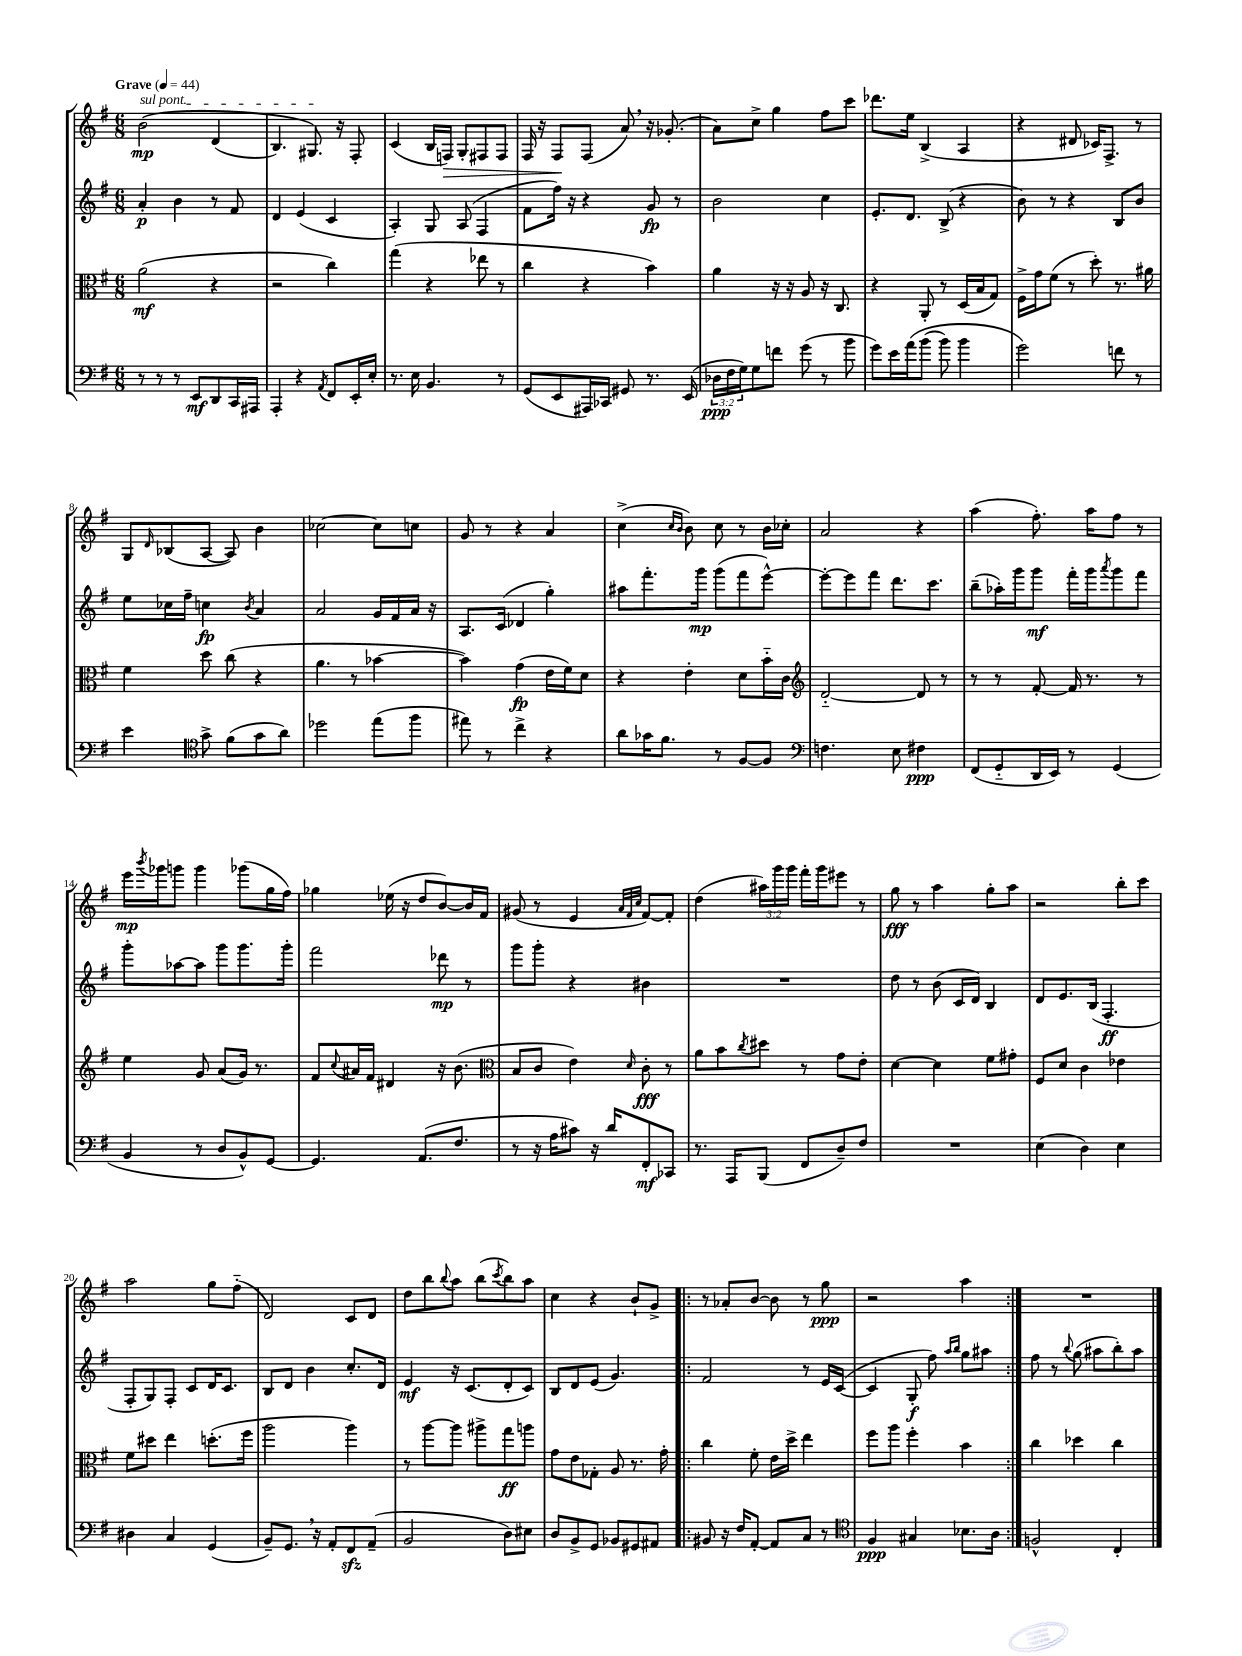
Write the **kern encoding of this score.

**kern	**dynam	**kern	**dynam	**kern	**dynam	**kern	**dynam
*part4	*part4	*part3	*part3	*part2	*part2	*part1	*part1
*staff4	*staff4	*staff3	*staff3	*staff2	*staff2	*staff1	*staff1
*clefF4	*	*clefC3	*	*clefG2	*	*clefG2	*
*k[f#]	*	*k[f#]	*	*k[f#]	*	*k[f#]	*
*M6/8	*	*M6/8	*	*M6/8	*	*M6/8	*
*MM44	*	*MM44	*	*MM44	*	*MM44	*
=1	=1	=1	=1	=1	=1	=1	=1
!	!	!	!	!	!	!LO:TX:a:B:t=Grave	!
!	!	!	!	!	!	!LO:TX:a:i:t=sul pont.	!
8r	.	(2a\	mf	4a'/	p	(2b\	mp
8r	.	.	.	.	.	.	.
8r	.	.	.	4b\	.	.	.
8EE/L	mf	.	.	.	.	.	.
8DD/	.	4r	.	8r	.	(4d/	.
16CC/L	.	.	.	8f#/	.	.	.
16AAA#X/JJ	.	.	.	.	.	.	.
=2	=2	=2	=2	=2	=2	=2	=2
4AAA'/	.	2r	.	4d/	.	4.B/)	.
4r	.	.	.	(4e/	.	.	.
.	.	.	.	.	.	8.G#X/)	.
8qAA/	.	.	.	.	.	.	.
8FF#/L	.	4cc\)	.	4c/	.	.	.
.	.	.	.	.	.	16r	.
16EE'/L	.	.	.	.	.	8F#'/	.
16E'/JJ	.	.	.	.	.	.	.
=3	=3	=3	=3	=3	=3	=3	=3
8.r	.	(4gg\	.	4A'/)	.	(4c/	.
16E\	.	.	.	.	.	.	.
4.BB/	.	4r	.	8G/	.	16B/LL	.
!	!	!	!	!	!	!	!LO:HP:b
.	.	.	.	.	.	16Fn/JJ)	>
.	.	.	.	(8A/	.	8G'/L	.
.	.	8ee-X\	.	4F#/	.	8F#X/	.
8r	.	8r	.	.	.	8F#/J	.
=4	=4	=4	=4	=4	=4	=4	=4
(8GG/L	.	4cc\	.	8f#\L	.	16F#/	.
.	.	.	.	.	.	16r	.
8EE/	.	.	.	16ff#\Jk)	.	8F#/L	.
.	.	.	.	16r	.	.	.
16AAA#X/L)	.	4r	.	4r	.	(8F#/J	]
16CC-X/JJ	.	.	.	.	.	.	.
8GG#X/	.	.	.	.	.	8a,/)	.
8.r	.	4b\)	.	8g/	fp	16r	.
.	.	.	.	.	.	(8.g-X'/	.
.	.	.	.	8r	.	.	.
(16EE/	.	.	.	.	.	.	.
=5	=5	=5	=5	=5	=5	=5	=5
24D-X\LL	ppp	4a\	.	2b\	.	8a\L)	.
24F#\	.	.	.	.	.	.	.
24G\J)	.	.	.	.	.	.	.
8G\	.	.	.	.	.	8cc^\J	.
8fn\J	.	16r	.	.	.	4gg\	.
.	.	16r	.	.	.	.	.
(8g\	.	8A/	.	.	.	.	.
8r	.	16r	.	4cc\	.	8ff#\L	.
.	.	8.C/	.	.	.	.	.
8b\	.	.	.	.	.	8ccc\J	.
=6	=6	=6	=6	=6	=6	=6	=6
8g\L)	.	4r	.	8.e'/L	.	8.ddd-X\L	.
16e\L	.	.	.	.	.	.	.
(16a\J	.	.	.	8.d/J	.	16ee\Jk	.
(8b\J	.	8AA'/	.	.	.	(4B^/	.
8b\)	.	8r	.	(8B^/	.	.	.
4b\	.	(16D/LL	.	4r	.	4A/	.
.	.	16B/J	.	.	.	.	.
.	.	8G/J)	.	.	.	.	.
=7	=7	=7	=7	=7	=7	=7	=7
2g\)	.	16F#^\LL	.	8b\)	.	4r	.
.	.	16g\J	.	.	.	.	.
.	.	(8f#\J	.	8r	.	.	.
.	.	8r	.	4r	.	8d#X/	.
.	.	8dd'\)	.	.	.	16c-X/KL)	.
.	.	.	.	.	.	8.F#^/J	.
8fn\	.	8.r	.	8B/L	.	.	.
8r	.	.	.	8b/J	.	8r	.
.	.	16a#X\	.	.	.	.	.
!!LO:LB:g=z
=8	=8	=8	=8	=8	=8	=8	=8
4e\	.	4f#\	.	8ee\L	.	8G/L	.
.	.	.	.	.	.	16qqd/	.
.	.	.	.	16cc-X\L	.	(8B-X/	.
.	.	.	.	16ff#~\JJ	.	.	.
*clefC4	*	*	*	*	*	*	*
8g^\	.	8dd\	.	4ccn\	fp	[8A/J	.
(8f#\L	.	(8cc\	.	.	.	8A/])	.
.	.	.	.	8qb/	.	.	.
8g\	.	4r	.	4a/	.	4b\	.
8a\J)	.	.	.	.	.	.	.
=9	=9	=9	=9	=9	=9	=9	=9
2dd-X\	.	4.a\	.	2a/	.	[2cc-X\	.
.	.	8r	.	.	.	.	.
(8ee\L	.	[4b-X\	.	16g/LL	.	8cc-\L]	.
.	.	.	.	16f#/	.	.	.
8ff#\J	.	.	.	16a/JJ	.	8ccn\J	.
.	.	.	.	16r	.	.	.
=10	=10	=10	=10	=10	=10	=10	=10
8ee#X\)	.	4b-\])	.	8.A/L	.	8g/	.
8r	.	.	.	.	.	8r	.
.	.	.	.	(16c/Jk	.	.	.
4cc^\	.	(4g\	fp	4d-X/	.	4r	.
4r	.	16e\LL	.	4gg'\)	.	4a/	.
.	.	16f#\J)	.	.	.	.	.
.	.	8d\J	.	.	.	.	.
=11	=11	=11	=11	=11	=11	=11	=11
8a\L	.	4r	.	8aa#X\L	.	(4cc^\	.
16g-X\K	.	.	.	8.fff#'\	.	.	.
8.f#\J	.	.	.	.	.	.	.
.	.	.	.	.	.	16qqcc/LL	.
.	.	.	.	.	.	16qqb/JJ	.
.	.	4e'\	.	.	.	8b\)	.
.	.	.	.	16ggg\Jk	mp	.	.
8r	.	.	.	(8ggg\L	.	8cc\	.
[8F#/L	.	8d\L	.	8fff#\	.	8r	.
8F#/J]	.	16b\L	.	[8eee^^\J)	.	16b\LL	.
.	.	16c\JJ	.	.	.	16cc-X'\JJ	.
=12	=12	=12	=12	=12	=12	=12	=12
*clefF4	*	*clefG2	*	*	*	*	*
4.Fn\	.	[2d/	.	8eee'\L_	.	2a/	.
.	.	.	.	8eee\]	.	.	.
.	.	.	.	8fff#\J	.	.	.
8E\	.	.	.	8.ddd\L	.	.	.
4F#X\	ppp	8d/]	.	.	.	4r	.
.	.	.	.	8.ccc\J	.	.	.
.	.	8r	.	.	.	.	.
=13	=13	=13	=13	=13	=13	=13	=13
(8FF#/L	.	8r	.	(8bb~\L	.	(4aa\	.
8GG/	.	8r	.	16aa-X'\L)	.	.	.
.	.	.	.	16ggg\J	.	.	.
16DD/L	.	[8f#'/	.	8ggg\J	mf	8.ff#'\)	.
16EE/JJ)	.	.	.	.	.	.	.
8r	.	16f#/]	.	16fff#'\LL	.	.	.
.	.	8.r	.	16ggg\J	.	16aa\KL	.
.	.	.	.	8qaaa/	.	.	.
(4GG/	.	.	.	8ggg\	.	8ff#\J	.
.	.	8r	.	8fff#\J	.	8r	.
!!LO:LB:g=z
=14	=14	=14	=14	=14	=14	=14	=14
4BB/	.	4ee\	.	8ggg'\L	.	16eee\LL	mp
.	.	.	.	.	.	8qbbb/	.
.	.	.	.	.	.	16ggg-X\J	.
.	.	.	.	[8aa-X\	.	8gggn\J	.
8r	.	8g/	.	8aa-\J]	.	4ggg\	.
8D/L	.	(8a/L	.	8ggg\L	.	.	.
8BB^^/)	.	16g/Jk)	.	8.ggg\	.	(8ggg-X\L	.
.	.	8.r	.	.	.	.	.
[8GG/J	.	.	.	.	.	16gg\L	.
.	.	.	.	16ggg'\Jk	.	16ff#\JJ)	.
=15	=15	=15	=15	=15	=15	=15	=15
4.GG/]	.	8f#/L	.	2fff#\	.	4gg-X\	.
.	.	8qqcc/	.	.	.	.	.
.	.	16a#X/L	.	.	.	.	.
.	.	16f#/JJ	.	.	.	.	.
.	.	4d#X/	.	.	.	(16ee-X\	.
.	.	.	.	.	.	16r	.
(8.AA/L	.	.	.	.	.	8dd/L	.
.	.	16r	.	8ddd-X\	mp	[8b/)	.
8.F#/J	.	(8.b\	.	.	.	.	.
.	.	.	.	8r	.	16b/L]	.
.	.	.	.	.	.	16f#/JJ	.
=16	=16	=16	=16	=16	=16	=16	=16
*	*	*clefC3	*	*	*	*	*
8r	.	8B/L	.	8ggg\L	.	(8g#X/	.
16r	.	8c/J	.	8ggg'\J	.	8r	.
16A\KL	.	.	.	.	.	.	.
8c#X\J)	.	4e\)	.	4r	.	4e/	.
16r	.	.	.	.	.	.	.
16d/KL	.	.	.	.	.	.	.
.	.	.	.	.	.	32qqa/LLL	.
.	.	.	.	.	.	32qqf#/	.
.	.	16qqd/	.	.	.	32qqcc/JJJ	.
8FF#'/	mf	8c'\	fff	4b#X\	.	[8f#/L)	.
8CC-X/J	.	8r	.	.	.	8f#'/J]	.
=17	=17	=17	=17	=17	=17	=17	=17
8.r	.	8a\L	.	2.r	.	(4dd\	.
.	.	8b\	.	.	.	.	.
16AAA/KL	.	.	.	.	.	.	.
.	.	8qcc/	.	.	.	.	.
(8BBB/J	.	8dd#X\J	.	.	.	24aa#X\LL)	.
.	.	.	.	.	.	24ggg\	.
.	.	.	.	.	.	24ggg\JJ	.
8FF#/L	.	8r	.	.	.	16fff#'\LL	.
.	.	.	.	.	.	16ggg\J	.
8D~/)	.	8g\L	.	.	.	8eee#X\J	.
8F#/J	.	8e'\J	.	.	.	8r	.
=18	=18	=18	=18	=18	=18	=18	=18
2.r	.	[4d\	.	8dd\	.	8gg\	fff
.	.	.	.	8r	.	8r	.
.	.	4d\]	.	(8b\	.	4aa\	.
.	.	.	.	16c/LL	.	.	.
.	.	.	.	16d/JJ)	.	.	.
.	.	8f#\L	.	4B/	.	8gg'\L	.
.	.	8g#X'\J	.	.	.	8aa\J	.
=19	=19	=19	=19	=19	=19	=19	=19
(4E\	.	8F#/L	.	8d/L	.	2r	.
.	.	8d/J	.	8.e/	.	.	.
4D\)	.	4c\	.	.	.	.	.
.	.	.	.	(16B/Jk	.	.	.
.	.	.	.	4.F#'/	ff	.	.
4E\	.	4e-X\	.	.	.	8bb'\L	.
.	.	.	.	.	.	8ccc\J	.
!!LO:LB:g=z
=20	=20	=20	=20	=20	=20	=20	=20
4D#X\	.	8f#\L	.	8F#'/L	.	2aa\	.
.	.	8dd#X\J	.	8G/)	.	.	.
4C/	.	4ee\	.	8F#'/J	.	.	.
.	.	.	.	8c/L	.	.	.
(4GG/	.	(8.ddn'\L	.	16d/K	.	8gg\L	.
.	.	.	.	8.c/J	.	.	.
.	.	.	.	.	.	(8ff#\J	.
.	.	16ff#\Jk	.	.	.	.	.
=21	=21	=21	=21	=21	=21	=21	=21
8BB~/L)	.	2aa\	.	8B/L	.	2d/)	.
8.GG,/J	.	.	.	8d/J	.	.	.
.	.	.	.	4b\	.	.	.
16r	.	.	.	.	.	.	.
8AA'/L	.	.	.	.	.	.	.
8FF#zz/	.	4aa\)	.	8.cc'/L	.	8c/L	.
(8AA~/J	.	.	.	.	.	8d/J	.
.	.	.	.	16d/Jk	.	.	.
=22	=22	=22	=22	=22	=22	=22	=22
2BB/	.	8r	.	4e/	mf	8dd\L	.
.	.	[8aa\L	.	.	.	8bb\	.
.	.	.	.	.	.	8qqbb/	.
.	.	8aa\J]	.	16r	.	8aa\J	.
.	.	.	.	(8.c/L	.	.	.
.	.	8aa#X^\L	.	.	.	(8bb\L	.
.	.	.	.	.	.	8qccc/	.
8D\L)	.	8gg\	ff	8d'/	.	8bb\)	.
8E#X\J	.	8aan\J	.	8c/J)	.	8aa\J	.
=23	=23	=23	=23	=23	=23	=23	=23
8D/L	.	8g\L	.	8B/L	.	4cc\	.
8BB^/	.	8e\	.	8d/	.	.	.
8GG/J	.	8G-X'\J	.	(8e/J	.	4r	.
8BB-X/L	.	8A/	.	4.g/)	.	.	.
8GG#X/	.	8.r	.	.	.	8b`/L	.
8AA#X/J	.	.	.	.	.	8g^/J	.
.	.	16g'\	.	.	.	.	.
=24!|:	=24!|:	=24!|:	=24!|:	=24!|:	=24!|:	=24!|:	=24!|:
8BB#X/	.	4cc\	.	2f#/	.	8r	.
16r	.	.	.	.	.	8a-X'/L	.
16F#/KL	.	.	.	.	.	.	.
[8AA'/J	.	8f#'\	.	.	.	[8b/J	.
8AA/L]	.	16e\LL	.	.	.	8b\]	.
.	.	16dd^\JJ	.	.	.	.	.
8C/J	.	4ee\	.	8r	.	8r	.
8r	.	.	.	16e/LL	.	8gg\	ppp
.	.	.	.	([16c/JJ	.	.	.
=25	=25	=25	=25	=25	=25	=25	=25
*clefC4	*	*	*	*	*	*	*
4F#/	ppp	8ff#\L	.	4c/]	.	2r	.
.	.	8aa\J	.	.	.	.	.
4G#X/	.	4ff#'\	.	8G'/	f	.	.
.	.	.	.	8ff#\)	.	.	.
.	.	.	.	16qqaa/LL	.	.	.
.	.	.	.	16qqbb/JJ	.	.	.
8.B-X\L	.	4b\	.	8gg\L	.	4aa\	.
.	.	.	.	8aa#X\J	.	.	.
16A\Jk	.	.	.	.	.	.	.
=26:|!	=26:|!	=26:|!	=26:|!	=26:|!	=26:|!	=26:|!	=26:|!
2Fn^^/	.	4cc\	.	8ff#\	.	2.r	.
.	.	.	.	8r	.	.	.
.	.	.	.	8qqbb/	.	.	.
.	.	4dd-X\	.	(8gg\	.	.	.
.	.	.	.	8aa#X\L	.	.	.
4C'/	.	4cc\	.	8bb'\)	.	.	.
.	.	.	.	8aa#\J	.	.	.
==	==	==	==	==	==	==	==
*-	*-	*-	*-	*-	*-	*-	*-
